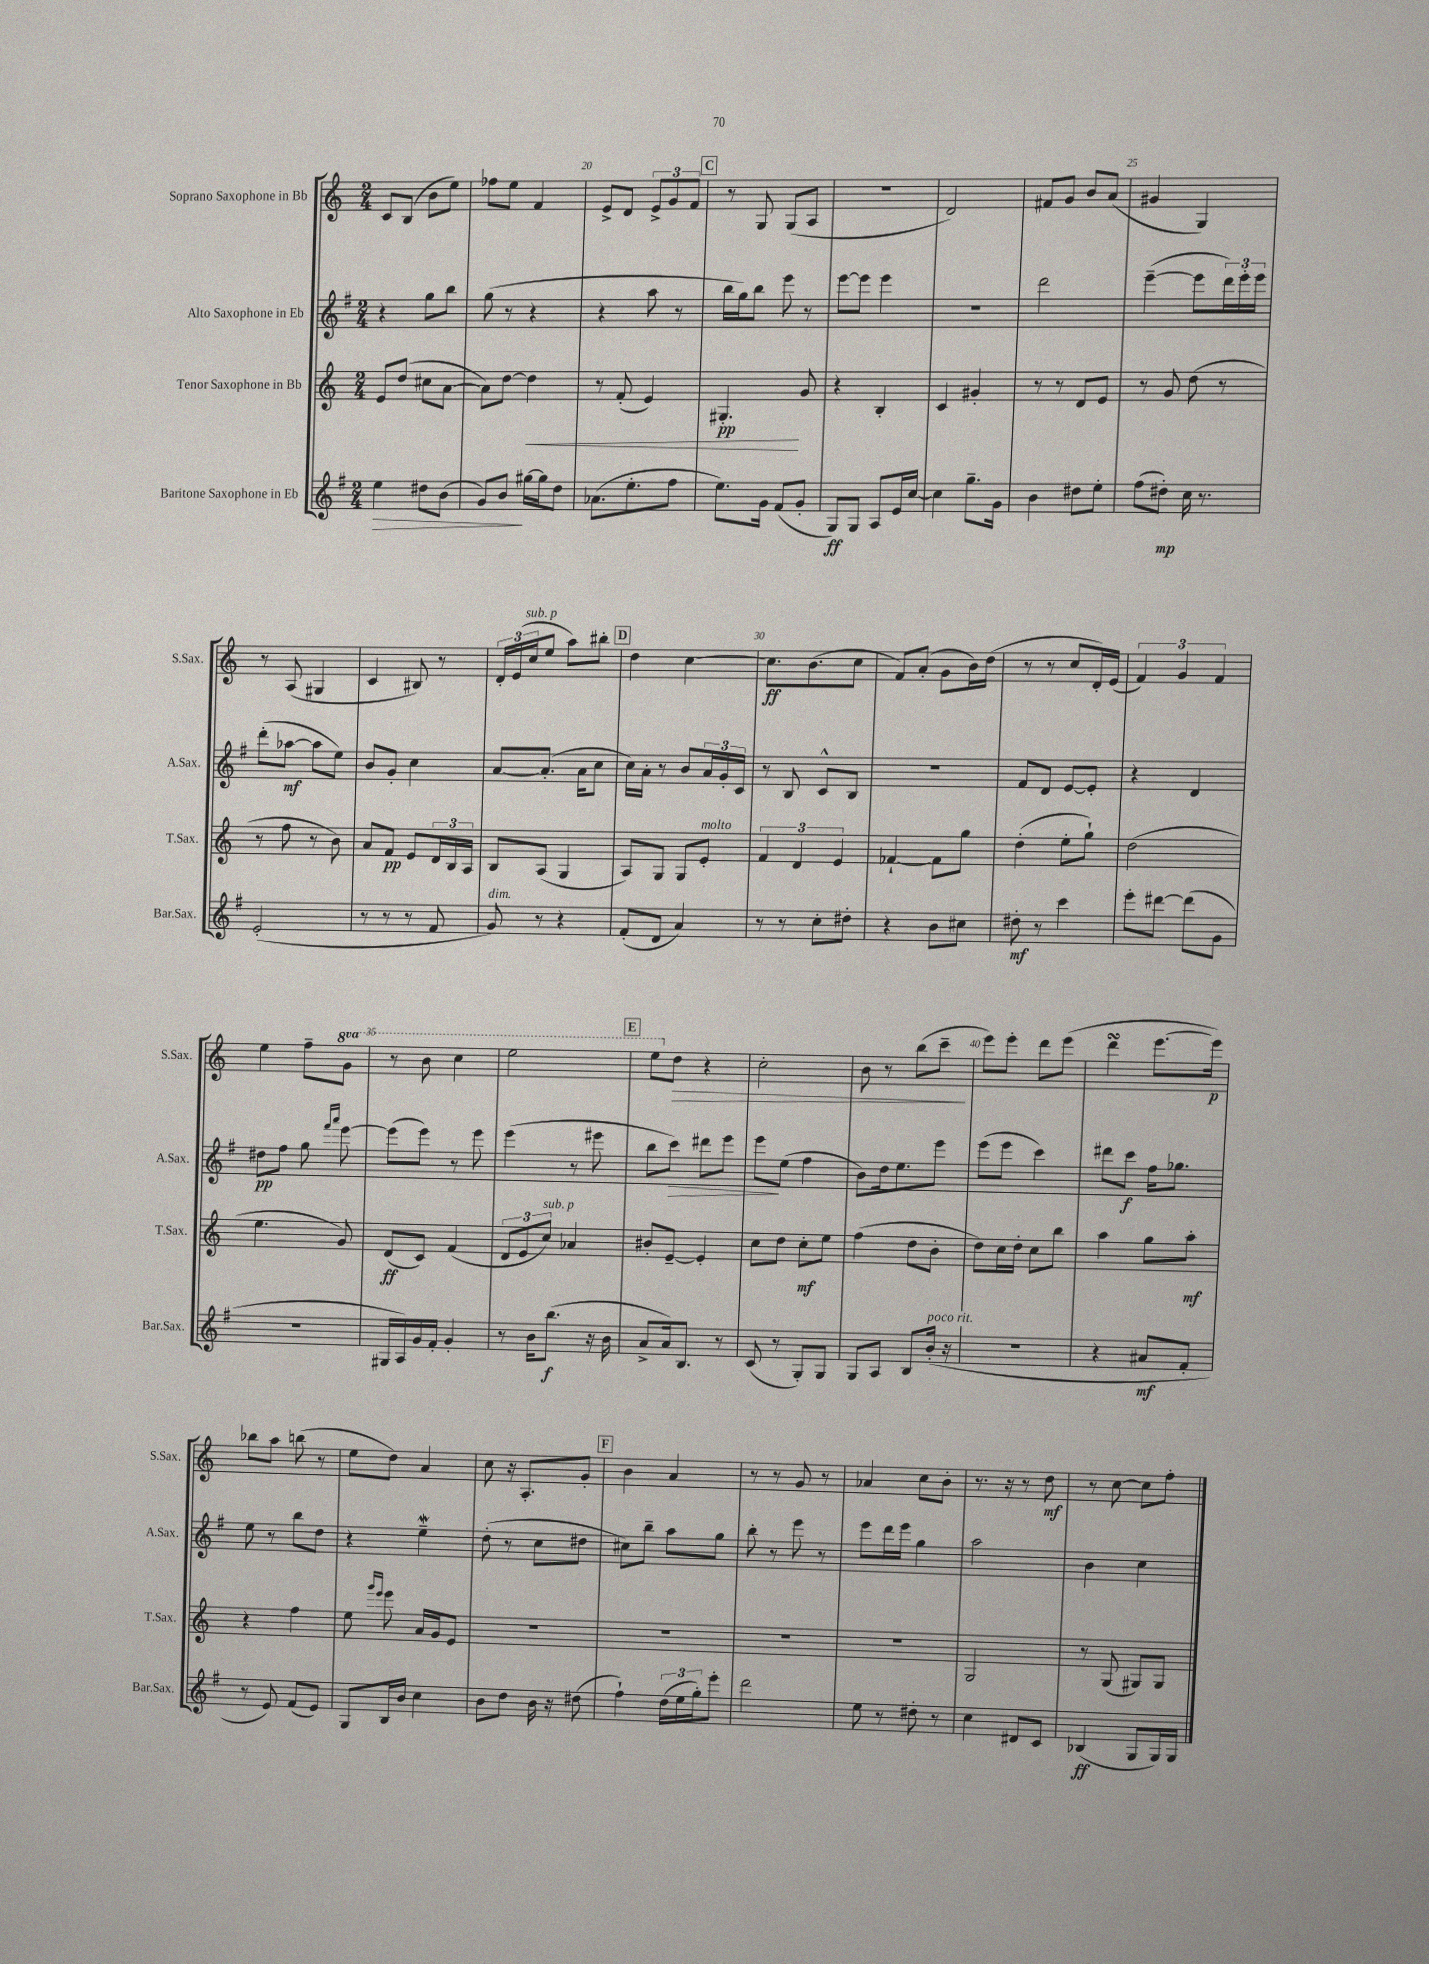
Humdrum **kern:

**kern	**kern	**kern	**kern
*staff4	*staff3	*staff2	*staff1
*clefG2	*clefG2	*clefG2	*clefG2
*k[f#]	*k[]	*k[f#]	*k[]
*M2/4	*M2/4	*M2/4	*M2/4
4ee\	8e/L	4r	8c/L
.	(8dd/J	.	(8B/J
8dd#\L	8cc#\L	8gg\L	8b\L
(8b\J	[8a\J	8bb\J	8ee\J)
=	=	=	=
8g/L)	8a\]L)	(8gg\	8ff-\L
8b/J	[8dd\J	8r	8ee\J
[16gg#\LL	4dd\]	4r	4f/
16gg#\]J	.	.	.
8dd\J	.	.	.
=	=	=	=
(8.a-\L	8r	4r	8e^/L
.	(8f'/	.	8d/J
8.ee'\	.	.	.
.	4e/)	8aa\	12e^/L
.	.	.	12g/
8ff#\J	.	8r	.
.	.	.	12f/J
=	=	=	=
8.ee\L)	4.G#'/	16bb\LL	8r
.	.	16gg\J)	.
.	.	8bb\J	8G/
16g\Jk	.	.	.
(8f#/L	.	8eee\	(8G/L
8g'/J	8g/	8r	8A/J
=	=	=	=
8G/L)	4r	[8eee\L	2r
8G/J	.	8eee\]J	.
8A/L	4B'/	4eee\	.
16e/L	.	.	.
[16cc/JJ	.	.	.
=	=	=	=
4cc\]	4c/	2r	2d/)
8.gg~\L	4g#'/	.	.
16g\Jk	.	.	.
=	=	=	=
4b\	8r	2ddd\	8f#/L
.	8r	.	8g/J
8dd#\L	8d/L	.	8b/L
8ee'\J	8e/J	.	(8a/J
=	=	=	=
(8ff#\L	8r	([4eee~\	4g#/
8dd#'\J)	8g/	.	.
16cc\	(8dd\	8eee\]L	4G/)
8.r	.	.	.
.	8r	24ddd\L)	.
.	.	24eee'\	.
.	.	24eee\JJ	.
=	=	=	=
(2e'/	8r	(8ddd'\L	8r
.	8ff\	[8aa-\J	(8A/
.	8r	8aa-\]L	4G#/
.	8b\)	8ee\J)	.
=	=	=	=
8r	8a/L	8b/L	4c/
8r	8f/J	8g'/J	.
8r	8e/L	4cc\	8B#/)
8f#/	24d/L	.	8r
.	24B/	.	.
.	24A/JJ	.	.
=	=	=	=
8g/)	8B/L	[8a/L	24d'/LL
.	.	.	(24e/
.	.	.	24cc/J
8r	(8A/J	(8.a'/]J	8ee/J
4r	4G/	.	8aa\L)
.	.	16a\LK	.
.	.	8cc\J	8bb#'\J
=	=	=	=
(8f#'/L	8A/L)	16cc\LL)	4dd\
.	.	16a'\JJ	.
8d/J	8G/J	8r	.
4a/)	8G/L	8b/L	[4cc\
.	8e'/J	24a/L	.
.	.	24g'/	.
.	.	24c/JJ	.
=	=	=	=
8r	6f/	8r	8.cc\]L
8r	.	8B/	.
.	6d/	.	.
.	.	.	(8.b\
8cc'\L	.	8c^^/L	.
.	6e/	.	.
8dd#'\J	.	8B/J	8cc\J
=	=	=	=
4r	[4f-`/	2r	8f/L)
.	.	.	(8a'/J
8b\L	8f-\]L	.	8g\L
8cc#\J	8gg\J	.	16b\L)
.	.	.	(16dd\JJ
=	=	=	=
8dd#'\	(4dd'\	8f#/L	8r
8r	.	8d/J	8r
4ccc\	8ee'\L	[8e/L	8cc/L
.	8gg`\J)	8e'/]J	16d'/L)
.	.	.	(16e/JJ
=	=	=	=
8eee'\L	(2dd\	4r	6f/)
[8ddd#\J	.	.	.
.	.	.	6g/
(8ddd#\]L	.	4d/	.
.	.	.	6f/
8g\J	.	.	.
=	=	=	=
2r	4.ee\	8dd#\L	4ee\
.	.	8ff#\J	.
.	.	8gg\	8ff~\L
.	.	16qqfff#/LL	.
.	.	16qqaaa/JJ	.
.	8g/)	[8eee\	8gg\J
=	=	=	=
16G#/LL	(8d/L	(8eee\]L	8r
16A/)	.	.	.
16g/	8c/J)	8eee\J)	8bb\
16f#'/JJ	.	.	.
4g'/	(4f/	8r	4ccc\
.	.	8eee\	.
=	=	=	=
8r	12d/L	(4eee\	2eee\
.	12e/	.	.
16b\LK	.	.	.
.	12cc/J)	.	.
(8.bb\J	.	.	.
.	4a-/	8r	.
16r	.	8eee#\	.
16b\	.	.	.
=	=	=	=
8a^/L	8b#'/L	8bb\L	8eee\L
16a/k)	[8e~/J	8ccc\J)	8dd\J
8.B/J	.	.	.
.	4e'/]	8ddd#\L	4r
8r	.	8eee\J	.
=	=	=	=
(8c/	8cc\L	8eee\L	2cc'\
8r	8dd\J	(8ee\J	.
8G'/L)	8cc'\L	4ff#\	.
8G/J	8ee\J	.	.
=	=	=	=
8G/L	(4ff\	8b\L)	8b\
8A/J	.	16dd\k	8r
.	.	8.ee\	.
8B/L	8dd\L	.	(8bb\L
(16b'/Jk	8b'\J	8eee\J	8ccc~\J
16r	.	.	.
=	=	=	=
2r	8dd\L)	(8eee\L	8eee\L)
.	16cc\L	8eee\J	8eee'\J
.	16dd'\JJ	.	.
.	8cc\L	4ccc\)	8ddd\L
.	8bb\J	.	(8eee\J
=	=	=	=
4r	4aa\	8ddd#\L	4ddd\
.	.	8ccc\J	.
8a#/L	8gg\L	16ff#\LK	[8.eee\L
.	.	8.gg-\J	.
8f#'/J	8aa'\J	.	.
.	.	.	16eee\]Jk)
=	=	=	=
8r	4r	8ee\	8bb-\L
8e/)	.	8r	8aa\J
(8f#/L	4ff\	8bb\L	(8bb\
8e/J)	.	8dd\J	8r
=	=	=	=
8G/L	8ee\	4r	8ee\L
.	16qqggg/LL	.	.
.	16qqeee/JJ	.	.
16B/L	8eee\	.	8dd\J)
16b/JJ	.	.	.
4cc\	16a/LL	4ee~\	4a/
.	16g/J	.	.
.	8e/J	.	.
=	=	=	=
8b\L	2r	(8dd'\	8cc\
8dd\J	.	8r	16r
.	.	.	8.A'/L
16b\	.	8cc\L	.
16r	.	.	.
(8dd#\	.	8dd#\J	8g'/J
=	=	=	=
4ff#`\)	2r	8cc#\L)	4b\
.	.	8bb~\J	.
(24dd\LL	.	8aa\L	4a/
24ee\	.	.	.
24gg'\J)	.	.	.
8eee'\J	.	8gg\J	.
=	=	=	=
2ddd\	2r	8bb'\	8r
.	.	8r	8r
.	.	8eee\	8g/
.	.	8r	8r
=	=	=	=
8ee\	2r	8eee\L	4a-/
8r	.	16ddd\L	.
.	.	16eee\JJ	.
8dd#'\	.	4gg\	8cc\L
8r	.	.	8b'\J
=	=	=	=
4cc\	2G/	2aa\	8.r
.	.	.	16r
8d#/L	.	.	8r
8c/J	.	.	8dd\
=	=	=	=
(4B-/	8r	4b\	8r
.	(8G/	.	[8cc\
8G/L	8G#/L)	4cc\	8cc\]L
16G/L)	8G#/J	.	8ff'\J
16G/JJ	.	.	.
==	==	==	==
*-	*-	*-	*-
